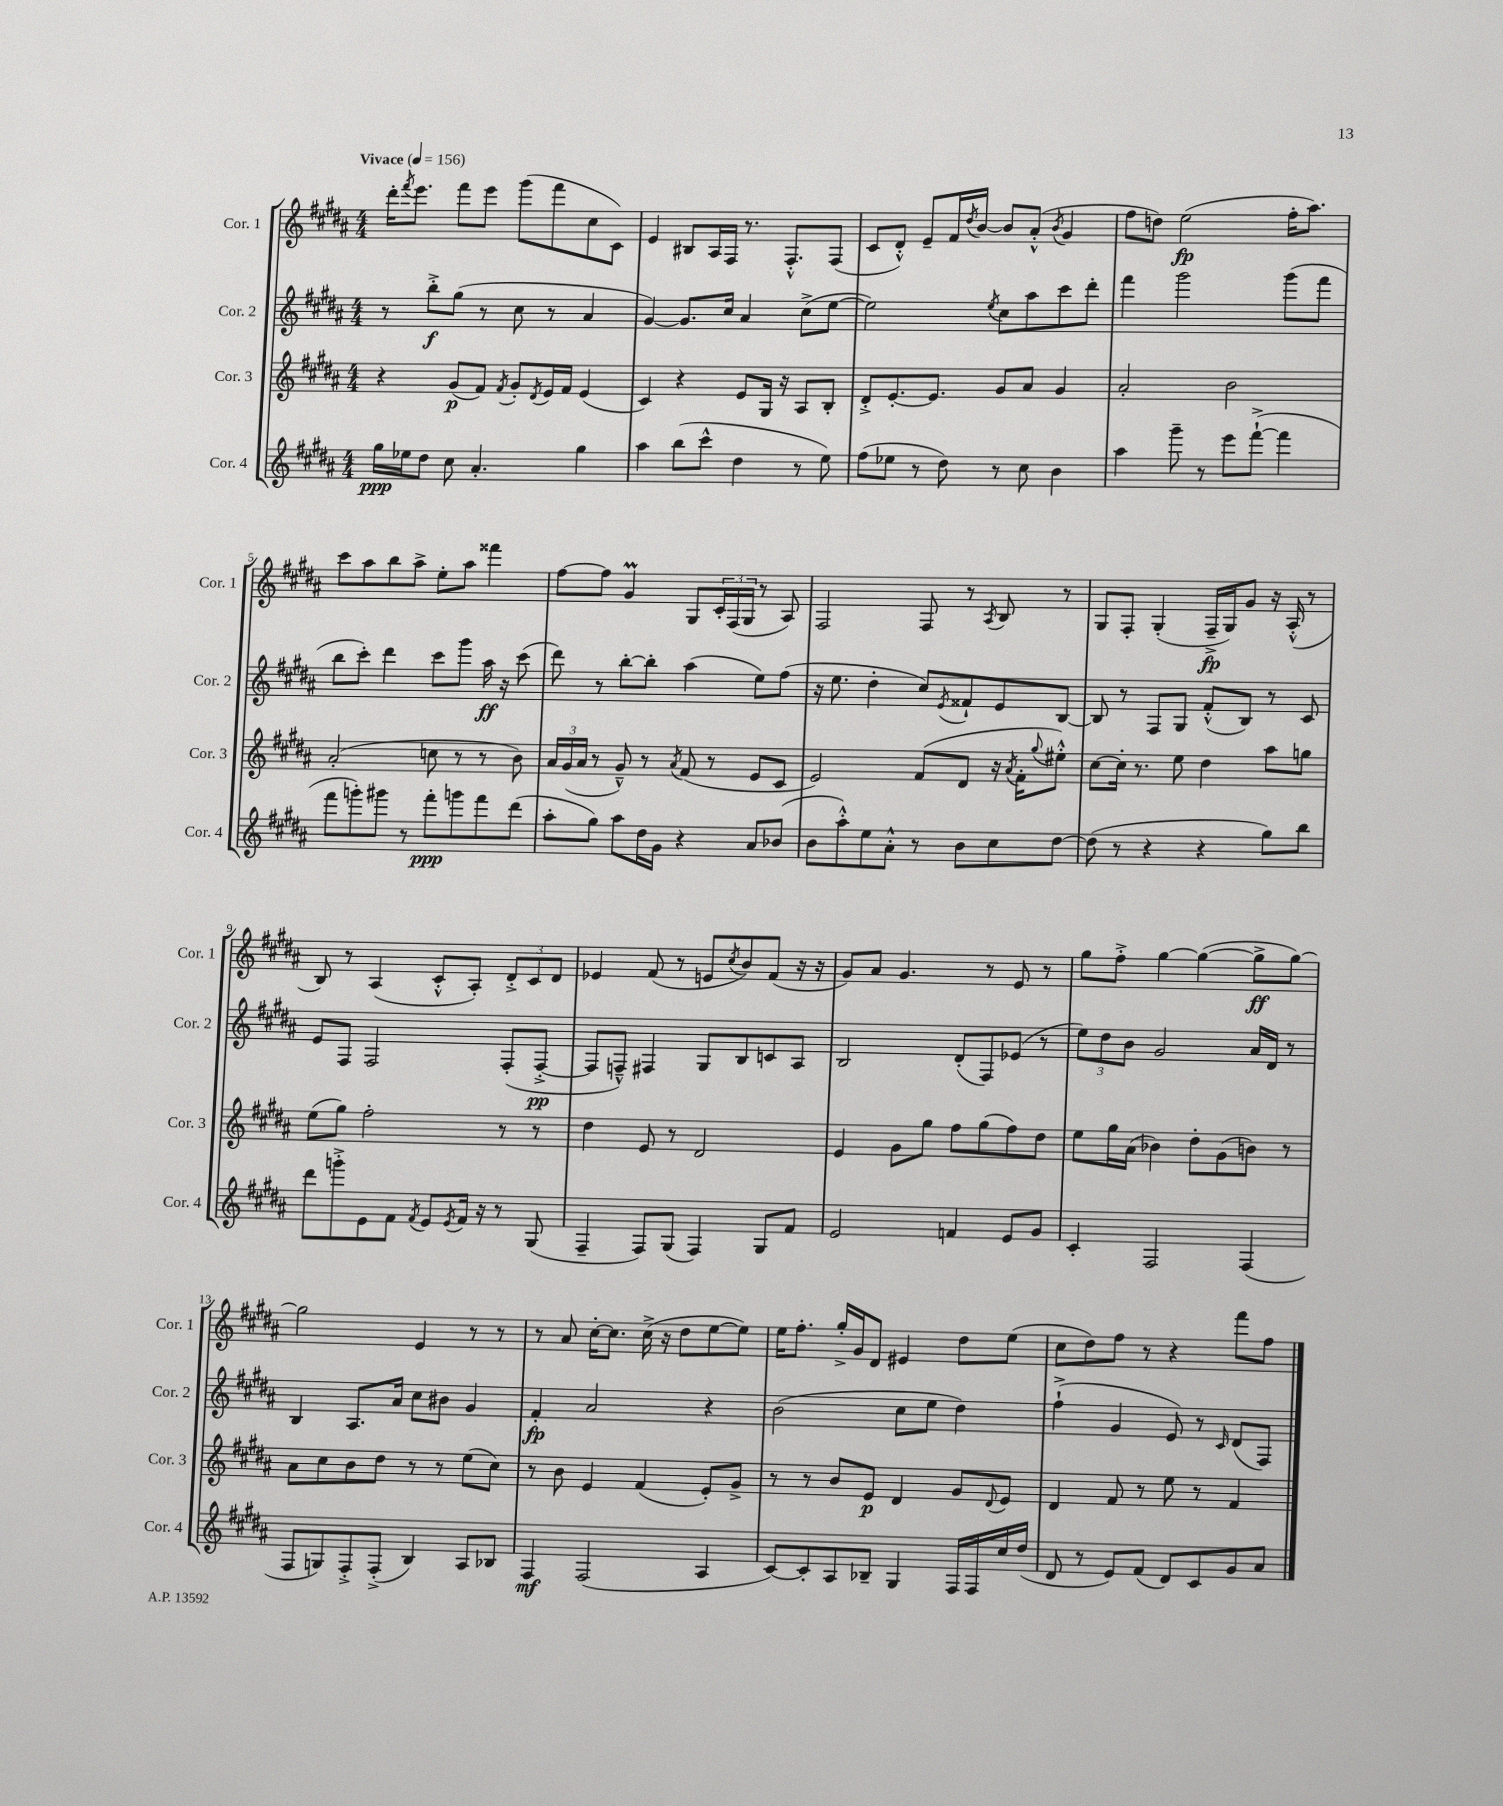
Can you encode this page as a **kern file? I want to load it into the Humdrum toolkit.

**kern	**kern	**kern	**kern
*staff4	*staff3	*staff2	*staff1
*clefG2	*clefG2	*clefG2	*clefG2
*k[f#c#g#d#a#]	*k[f#c#g#d#a#]	*k[f#c#g#d#a#]	*k[f#c#g#d#a#]
*M4/4	*M4/4	*M4/4	*M4/4
*MM156	*MM156	*MM156	*MM156
16gg#	4r	8r	16ddd#'
.	.	.	8qfff#
16ee-	.	.	8.eee
8dd#	.	8bb'^	.
8cc#	(8g#	(8gg#	8fff#
4.a#'	8f#)	8r	8eee
.	8qf#	.	.
.	8g#'	8cc#	(8ggg#
.	8qd#	.	.
.	16e	8r	8fff#
.	16f#	.	.
4gg#	(4e	4a#	8cc#
.	.	.	8c#)
=	=	=	=
4aa#	4c#)	[4g#)	4e
(8bb	4r	8.g#]	8B#
8ccc#^^	.	.	16A#
.	.	16cc#	16F#
4dd#	8e	4a#	8.r
.	16G#	.	.
.	16r	.	8.F#'^^
8r	8A#	(8cc#^	.
8ee)	8B'	[8ee	(8F#
=	=	=	=
(8ff#	8d#'^	2ee])	8c#
8ee-	[8.e'	.	8d#'^^)
8r	.	.	8e~
.	8.e]	.	.
8dd#)	.	.	16f#
.	.	.	8qdd#
.	.	.	[16b
.	.	8qee	.
8r	8g#	8cc#	8b]
8cc#	8a#	8aa#	(8a#'^^
.	.	.	8qb
4b	4g#	8ccc#	4g#
.	.	8ddd#'	.
=	=	=	=
4aa#	2a#'	4fff#	8ff#
.	.	.	8dd)
8ggg#~	.	2ggg#	(2ee
8r	.	.	.
8eee	2b	.	.
([8fff#`^	.	.	.
4fff#]	.	(8ggg#	16ff#'
.	.	.	8.aa#)
.	.	8fff#	.
=	=	=	=
8fff#	(2a#'	8bb	8ccc#
8ggg')	.	8ccc#')	8aa#
8ggg#	.	4ddd#	8bb
8r	.	.	8aa#^
8fff#'	8cc	8ccc#	8ee'
8ggg	8r	8ggg#	8aa#
8fff#	8r	16aa#	4fff##
.	.	16r	.
(8ddd#	8b)	(8ccc#	.
=	=	=	=
8aa#'	24a#	8ddd#)	[8ff#
.	(24g#	.	.
.	24a#	.	.
8gg#)	8r	8r	8ff#]
8aa#	8g#~^^)	[8bb'	4g#
16dd#	8r	8bb']	.
16g#	.	.	.
.	8qa#	.	.
4r	(8f#	(4aa#	8G#
.	8r	.	24c#'
.	.	.	(24F#
.	.	.	24G#
8a#	8e	8ee)	8r
(8b-	8c#	(8ff#	8A#)
=	=	=	=
8b	2e)	16r	2F#
.	.	8.ee	.
8aa#'^^)	.	.	.
8ee	.	4dd#'	.
8a#'^^	.	.	.
8r	(8f#	8cc#)	8F#
.	.	8qe	.
8b	8d#	8f##`	8r
.	.	.	8qA#
8cc#	16r	8e	8B
.	8qa#	.	.
.	16f#'	.	.
.	8qqgg#	.	.
[8dd#	8ee#'^^)	[8B	8r
=	=	=	=
(8dd#]	[8cc#	8B]	8G#
8r	16cc#']	8r	8F#'
.	8.r	.	.
4r	.	8F#	(4G#'
.	8ee	8G#	.
4r	4dd#	(8f#'^^	16F#~^
.	.	.	16G#)
.	.	8B)	8g#
8gg#)	8aa#	8r	16r
.	.	.	(16A#'^^
8bb	8gg	8c#	8r
=	=	=	=
8ddd#	(8ee	8e	8B)
8ggg'^	8gg#)	8F#	8r
8e	2ff#'	2F#	(4A#
8f#	.	.	.
8qf#	.	.	.
8e	.	.	8c#'^^
8qe	.	.	.
16f#	.	.	8A#')
16r	.	.	.
8r	8r	(8F#'	12d#'^
.	.	.	12c#
(8G#	8r	[8F#'^	.
.	.	.	12d#
=	=	=	=
4F#~	4dd#	8F#]	4e-
.	.	8F~^^)	.
8F#)	8e	4F#	(8f#
(8G#	8r	.	8r
4F#)	2d#	8G#	8e
.	.	.	8qcc#
.	.	8B	8b)
8G#	.	8c	(8f#
8f#	.	8A#	16r
.	.	.	16r
=	=	=	=
2e	4e	2B	8g#)
.	.	.	8a#
.	8g#	.	4.g#
.	8gg#	.	.
4f	8ff#	(8d#'	.
.	(8gg#	8F#)	8r
8e	8ff#)	(8e-	8e
8g#	8dd#	8r	8r
=	=	=	=
4c#'	8ee	12ee)	8gg#
.	.	12dd#	.
.	16gg#	.	8ff#'^
.	.	12b	.
.	(16a#	.	.
2F#	4b-)	2g#	[4gg#
.	8dd#'	.	(4gg#_
.	(8g#	.	.
(4F#	8b)	16a#	8gg#^]
.	.	16d#	.
.	8r	8r	[8gg#)
=	=	=	=
8F#	8a#	4B	2gg#]
8G)	8cc#	.	.
8F#'^	8b	8.A#	.
(8F#'^	8dd#	.	.
.	.	16a#	.
4B)	8r	8cc#	4e
.	8r	8b#	.
8A#	(8ee	4g#	8r
8B-	8cc#)	.	8r
=	=	=	=
4F#	8r	4f#'	8r
.	8b	.	8a#
(2F#	4e	2a#	[16cc#'
.	.	.	8.cc#]
.	(4f#	.	(16cc#^
.	.	.	16r
.	.	.	8dd#
4A#	8e')	4r	[8ee
.	8g#^	.	8ee])
=	=	=	=
[8c#)	8r	(2b	16ee
.	.	.	8.ff#'
8c#']	8r	.	.
8A#	8b	.	16gg#'^
.	.	.	16g#
8B-~	8e	.	8d#
4G#	4d#	8cc#	4e#
.	.	8ee	.
16F#	8g#	4dd#)	8dd#
16F#	.	.	.
.	8qqd#	.	.
16cc#	8e	.	(8ee
(16dd#	.	.	.
=	=	=	=
8d#	4d#	(4ff#`^	8cc#
8r	.	.	8dd#)
8e)	8f#	4g#	8ff#
(8f#	8r	.	8r
8d#)	8ee	8e)	4r
8c#	8r	8r	.
.	.	16qqc#	.
8g#	4f#	(8d#	8fff#
8a#	.	8F#)	8ff#
==	==	==	==
*-	*-	*-	*-
